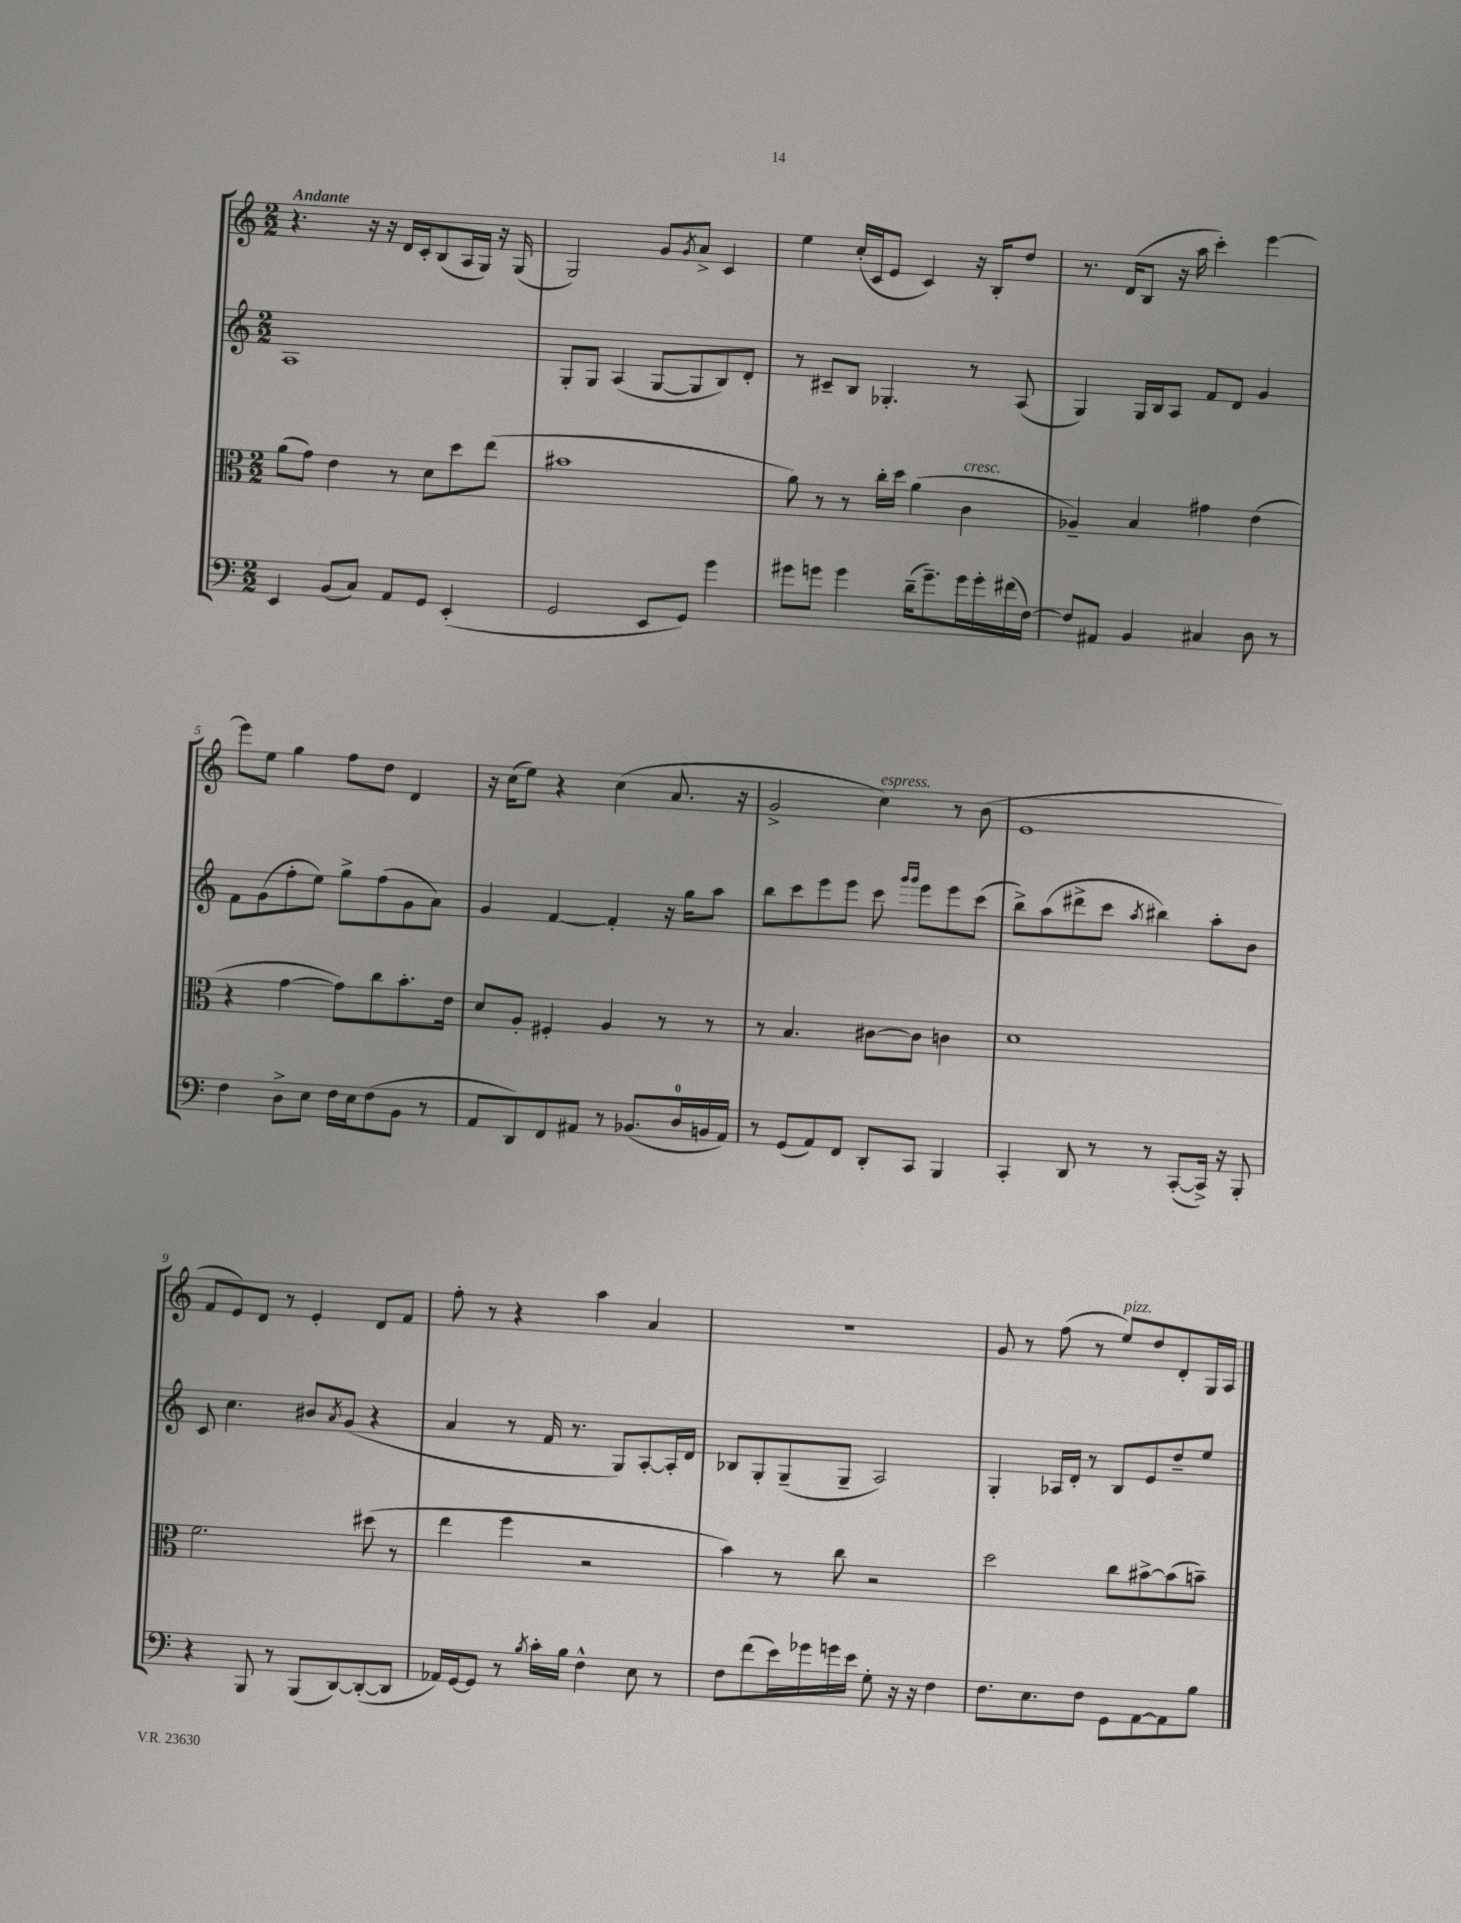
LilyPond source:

<<
\new StaffGroup <<
\new Staff = "s0" {
    \clef treble \key c \major \numericTimeSignature \time 2/2 \tempo "Andante"
    r4. r16 r16 d'16 c'16-. b8( a16 g16) r16 g16( |
    g2) g'8 \acciaccatura { g'8 } a'8-> c'4 |
    e''4 c''16-.( c'16 e'8 c'4) r16 b16-. d''8 |
    r8. d'16( b8 r16 a''16 c'''4-.) e'''4~ |
    e'''8 e''8 g''4 f''8 d''8 d'4 |
    r16 c''16( e''8) r4 c''4( a'8. r16 |
    g'2-> c''4^\markup { \italic "espress." }) r8 b'8( |
    e'1 |
    f'8 e'8) d'8 r8 e'4-. d'8 f'8 |
    f''8-. r8 r4 a''4 a'4 |
    r1 |
    g'8 r8 f''8( r8 e''8^\markup { \italic "pizz." }) d''8 d'8-. g16 a16 \bar "|." |
}
\new Staff = "s1" {
    \clef treble \key c \major \numericTimeSignature \time 2/2
    a1 |
    g8-. g8 a4( g8~ g8 b8) d'8-. |
    r8 cis'8-- b8 ges4.-. r8 a8( |
    g4) g16 b16 a8 f'8 d'8 g'4 |
    f'8 g'8( f''8-. e''8) g''8-> f''8( g'8 a'8) |
    g'4 f'4~ f'4-. r16 g''16 a''8 |
    b''8 c'''8 e'''8 e'''8 c'''8 \grace { g'''16 g'''16 } e'''8 e'''8 c'''8( |
    b''8->) a''8( dis'''8-> c'''8 \acciaccatura { a''8 } bis''4) a''8-. b'8 |
    c'8 c''4. bis'8 \acciaccatura { a'8 } g'8( r4 |
    a'4 r8 f'16 r8. g8) a8~-. a16-. d'16 |
    bes8 g8-. g8--( g8-- a2) |
    g4-. aes16 d'16-. r8 b8 e'8 d''8-- e''8 \bar "|." |
}
\new Staff = "s2" {
    \clef alto \key c \major \numericTimeSignature \time 2/2
    a'8( g'8) e'4 r8 d'8 d''8 e''8( |
    bis'1 |
    a'8) r8 r8 c''16-. d''16 a'4( c'4^\markup { \italic "cresc." } |
    aes4--) b4 gis'4 e'4( |
    r4 g'4~ g'8) c''8 b'8.-. e'16 |
    d'8 a8-. fis4-. a4 r8 r8 |
    r8 b4. cis'8~ cis'8 c'4 |
    d'1 |
    f'2. dis''8( r8 |
    e''4 f''4 r2 |
    b'4) r8 c''8 r2 |
    d''2 c''8 bis'8~-> bis'8( b'8--) \bar "|." |
}
\new Staff = "s3" {
    \clef bass \key c \major \numericTimeSignature \time 2/2
    e,4 b,8( c8) a,8 g,8 e,4-.( |
    g,2 e,8 g,8) g'4 |
    gis'8 g'8 g'4 d'16--( g'8.--) g'16 g'16-. fis'16( f16~) |
    f8 ais,8 b,4 cis4 d8 r8 |
    f4 d8-> e8 f16 e16 f8( b,8 r8 |
    a,8 d,8) f,8 ais,8 r8 bes,8.( d16-0 b,16 ais,16) |
    r8 g,8( a,8) f,8 d,8-. c,8 b,,4 |
    c,4-. d,8 r8 r8 c,8~-.( c,16->) r16 b,,8-. |
    r4 b,,8 r8 b,,8( d,8~) d,8~-.( d,8 |
    aes,16) g,16~ g,8 r8 \acciaccatura { b8 } c'16-. b16 f4-^ e8 r8 |
    f8 f'8( e'16) ges'16 g'16 e'16 g8-. r16 r16 f4 |
    f8. e8. f8 g,8 a,8~ a,8 b8 \bar "|." |
}
>>
>>
